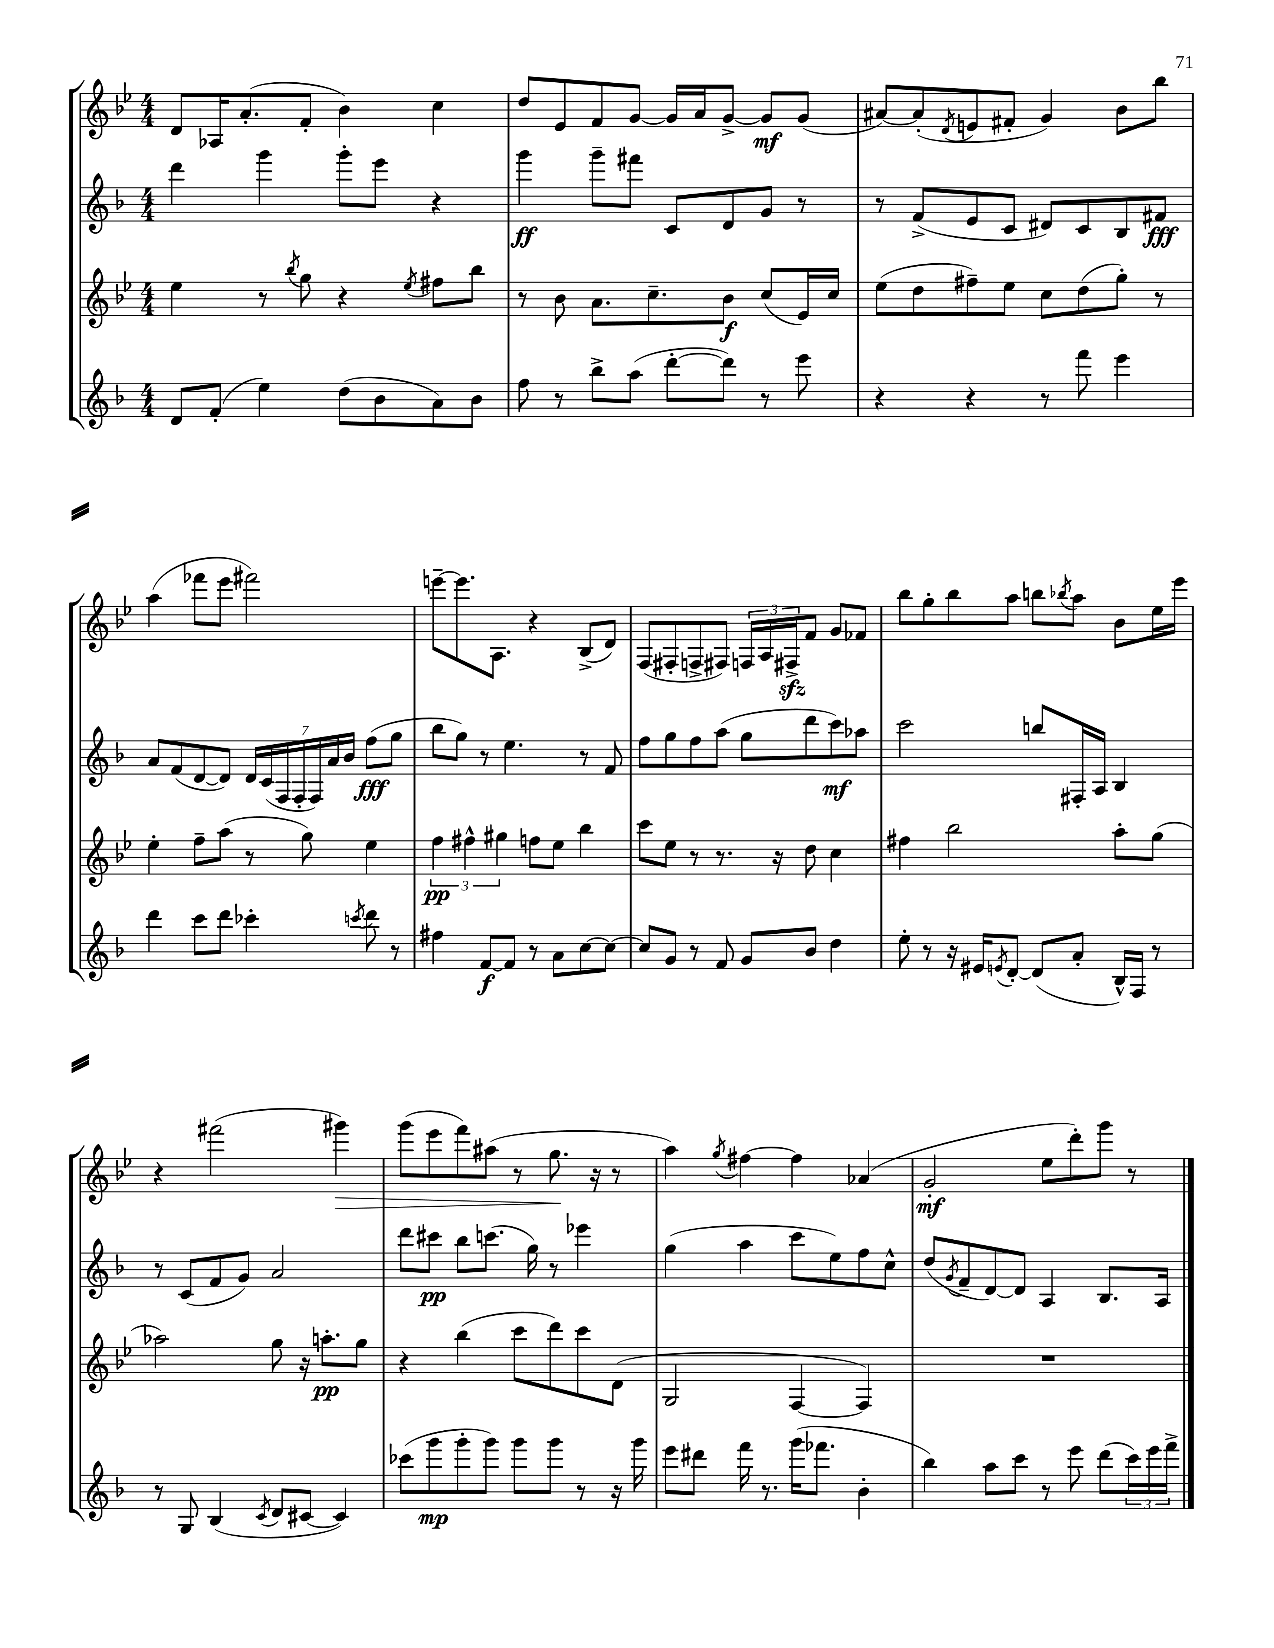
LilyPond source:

<<
\new StaffGroup <<
\new Staff = "s0" {
    \clef treble \key bes \major \numericTimeSignature \time 4/4
    d'8 aes16 a'8.-.( f'8-. bes'4) c''4 |
    d''8 ees'8 f'8 g'8~ g'16 a'16 g'8~-> g'8\mf g'8( |
    ais'8~) ais'8-.( \acciaccatura { d'8 } e'8 fis'8-. g'4) bes'8 bes''8 |
    a''4( fes'''8 ees'''8 fis'''2) |
    e'''8~-- e'''8. a8. r4 bes8->( d'8) |
    f8( fis8-. f8-> fis8) \tuplet 3/2 { f16 a16 fis16->\sfz } f'8 g'8 fes'8 |
    bes''8 g''8-. bes''8 a''8 b''8 \acciaccatura { bes''8 } a''8 bes'8 ees''16 ees'''16 |
    r4 fis'''2( gis'''4\>) |
    g'''8( ees'''8 f'''8) ais''8( r8 g''8.\! r16 r8 |
    a''4) \acciaccatura { g''8 } fis''4~ fis''4 aes'4( |
    g'2-.\mf ees''8 d'''8-.) g'''8 r8 \bar "|." |
}
\new Staff = "s1" {
    \clef treble \key f \major \numericTimeSignature \time 4/4
    d'''4 g'''4 g'''8-. e'''8 r4 |
    g'''4\ff g'''8-- fis'''8 c'8 d'8 g'8 r8 |
    r8 f'8->( e'8 c'8 dis'8) c'8 bes8 fis'8\fff |
    a'8 f'8( d'8~ d'8) \tuplet 7/4 { d'16 c'16( f16 f16-. f16) a'16 bes'16 } f''8\fff( g''8 |
    bes''8 g''8) r8 e''4. r8 f'8 |
    f''8 g''8 f''8 a''8( g''8 d'''8 c'''8\mf) aes''8 |
    c'''2 b''8 fis16-. a16 bes4 |
    r8 c'8( f'8 g'8) a'2 |
    d'''8 cis'''8\pp bes''8 c'''8.( g''16) r8 ees'''4 |
    g''4( a''4 c'''8 e''8) f''8 c''8-^ |
    d''8( \acciaccatura { g'8 } f'8-- d'8~) d'8 a4 bes8. a16 \bar "|." |
}
\new Staff = "s2" {
    \clef treble \key bes \major \numericTimeSignature \time 4/4
    ees''4 r8 \acciaccatura { bes''8 } g''8 r4 \acciaccatura { ees''8 } fis''8 bes''8 |
    r8 bes'8 a'8. c''8.-- bes'8\f c''8( ees'16) c''16 |
    ees''8( d''8 fis''8--) ees''8 c''8 d''8( g''8-.) r8 |
    ees''4-. f''8-- a''8( r8 g''8) ees''4 |
    \tuplet 3/2 { f''4\pp fis''4-^ gis''4 } f''8 ees''8 bes''4 |
    c'''8 ees''8 r8 r8. r16 d''8 c''4 |
    fis''4 bes''2 a''8-. g''8( |
    aes''2) g''8 r16 a''8.-.\pp g''8 |
    r4 bes''4( c'''8 d'''8) c'''8 d'8( |
    g2 f4~ f4) |
    R1 \bar "|." |
}
\new Staff = "s3" {
    \clef treble \key f \major \numericTimeSignature \time 4/4
    d'8 f'8-.( e''4) d''8( bes'8 a'8) bes'8 |
    f''8 r8 bes''8-> a''8( d'''8~-. d'''8) r8 e'''8 |
    r4 r4 r8 f'''8 e'''4 |
    d'''4 c'''8 d'''8 ces'''4-. \acciaccatura { c'''8 } d'''8 r8 |
    fis''4 f'8~\f f'8 r8 a'8 c''8~ c''8~ |
    c''8 g'8 r8 f'8 g'8 bes'8 d''4 |
    e''8-. r8 r16 eis'16 \acciaccatura { e'8 } d'8~-. d'8( a'8-. bes16-^) f16 r8 |
    r8 g8 bes4( \acciaccatura { c'8 } d'8 cis'8~ cis'4) |
    ces'''8( g'''8\mp g'''8-. g'''8) g'''8 g'''8 r8 r16 g'''16 |
    e'''8 dis'''8 f'''16 r8. g'''16( fes'''8. bes'4-. |
    bes''4) a''8 c'''8 r8 e'''8 d'''8( \tuplet 3/2 { c'''16) e'''16 f'''16-> } \bar "|." |
}
>>
>>
\layout { \context { \Score \remove "Bar_number_engraver" } }
